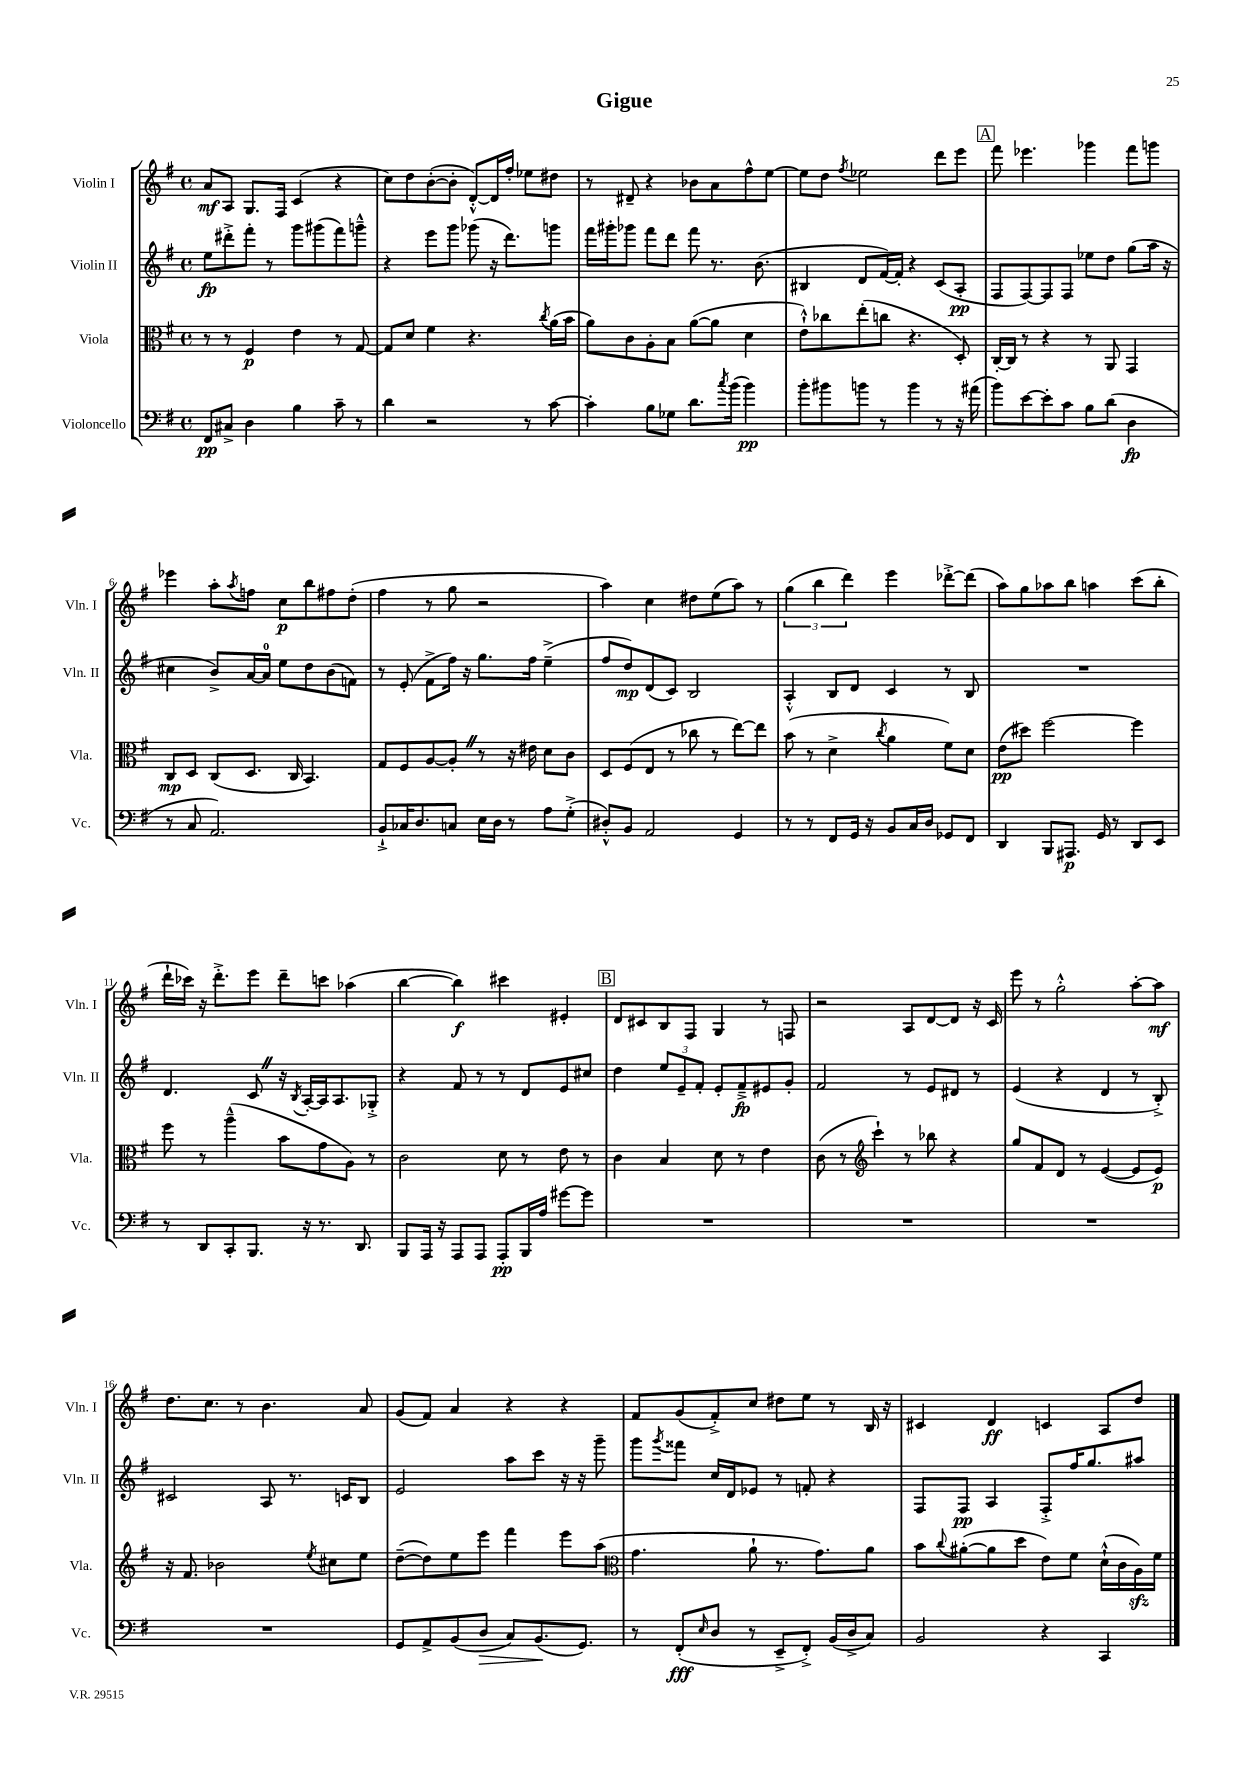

**kern	**kern	**kern	**kern
*staff4	*staff3	*staff2	*staff1
*clefF4	*clefC3	*clefG2	*clefG2
*k[f#]	*k[f#]	*k[f#]	*k[f#]
*M4/4	*M4/4	*M4/4	*M4/4
*met(c)	*met(c)	*met(c)	*met(c)
8FF#	8r	8ee	8a
8C#^	8r	8ddd#'^	8A
4D	4F#	8fff#'	8.G
.	.	8r	.
.	.	.	16F#
4B	4e	8ggg	(4c
.	.	(8ggg#	.
8c~	8r	8fff#)	4r
8r	[8G	8ggg~^^	.
=	=	=	=
4d	8G]	4r	8cc)
.	8d	.	8dd
2r	4f#	8eee	([8b'
.	.	8ggg	8b']
.	4.r	(8ggg-	[8d'^^)
.	.	16r	16d]
.	.	8.ddd)	16ff#'
8r	.	.	8ee-
.	8qcc	.	.
[8c	(16a	8ggg	8dd#
.	16b	.	.
=	=	=	=
4c']	8a)	16fff#	8r
.	.	16ggg#'	.
.	8c	8ggg-	8d#~
8B	8A'	8fff#	4r
8G-	8B	8ddd	.
8.d	([8a	8fff#	8b-
.	8a]	8.r	8a
8qcc	.	.	.
(16b	.	.	.
4b)	4d	.	8ff#^^
.	.	(8.b	.
.	.	.	[8ee
=	=	=	=
8b'	8e`^^)	4B#	8ee]
8b#	8cc-	.	8dd
.	.	.	8qff#
8b	(8ee'	8d	2ee-
8r	8cc	[16f#)	.
.	.	16f#']	.
4b	4.r	4r	.
8r	.	(8c	8ddd
16r	8D')	8A'	8eee
(16a#	.	.	.
=	=	=	=
8b)	[16C'	8F#	8fff#
.	16C]	.	.
[8e	8r	[8F#)	4.eee-
8e']	4r	8F#]	.
8c	.	8F#	.
8B	8r	8ee-	4ggg-
(8d	8AA	8dd	.
4D	4GG	(8gg	8fff#
.	.	16aa	8ggg
.	.	16r	.
=	=	=	=
8r	8C	4cc#	4eee-
8C	8D	.	.
2.AA)	(8C	8b^)	8aa'
.	.	.	8qaa
.	8.D	[16a	8ff
.	.	16a]	.
.	.	8ee	8cc
.	16C	.	.
.	4.BB)	8dd	8bb
.	.	(8b	8ff#
.	.	8f)	(8dd'
=	=	=	=
8BB`^	8G	8r	4ff#
16C-	8F#	(8e'	.
8.D	.	.	.
.	[8A	8f#^	8r
8C	8A']	16ff#)	8gg
.	.	16r	.
16E	8r	8.gg	2r
16D	.	.	.
8r	16r	.	.
.	16e#	16ff#	.
8A	8d	(4ee~^	.
(8G'^	8c	.	.
=	=	=	=
8D#'^^)	8D	8ff#	4aa)
8BB	(8F#	8dd)	.
2AA	8E	(8d	4cc
.	8r	8c)	.
.	8cc-	2B	8dd#
.	8r	.	(8ee
4GG	[8ee)	.	8aa)
.	8ee]	.	8r
=	=	=	=
8r	(8b	4A'^^	(6gg
8r	8r	.	.
.	.	.	6bb
8FF#	4d^	8B	.
.	.	.	6ddd)
16GG	.	8d	.
16r	.	.	.
.	8qcc	.	.
8BB	4a	4c	4eee
16C	.	.	.
16D	.	.	.
8GG-	8f#)	8r	[8ddd-'^
8FF#	8d	8B	(8ddd-]
=	=	=	=
4DD	(8e	1r	8aa)
.	8dd#)	.	8gg
8BBB	[2ff#	.	8aa-
8.AAA#	.	.	8bb
.	.	.	4aa
16GG	.	.	.
8r	.	.	.
8DD	4ff#]	.	(8ccc
8EE	.	.	8bb'
=	=	=	=
8r	8ff#	4.d	16ddd`
.	.	.	16ccc-)
8DD	8r	.	16r
.	.	.	8.ddd'^
8CC'	(4aa~^^	.	.
8.BBB	.	8c	8eee
.	8b	16r	8ddd~
.	.	8qB	.
16r	.	[16A'	.
8.r	8g	16A]	8ccc
.	.	8.A	.
.	8A)	.	(4aa-
8.DD	.	.	.
.	8r	8G-'^	.
=	=	=	=
8BBB	2c	4r	[4bb
16AAA	.	.	.
16r	.	.	.
8AAA	.	8f#	4bb])
8AAA	.	8r	.
8AAA'	8d	8r	4ccc#
16BBB	8r	8d	.
16A	.	.	.
[8g#	8e	8e	4e#'
8g#]	8r	8cc#	.
=	=	=	=
1r	4c	4dd	8d
.	.	.	8c#
.	4B	12ee	8B
.	.	12e~	.
.	.	.	8F#
.	.	12f#'	.
.	8d	8e'	4G
.	8r	8f#~^	.
.	4e	8e#	8r
.	.	8g'	8F
=	=	=	=
1r	(8c	2f#	2r
.	8r	.	.
*	*clefG2	*	*
.	4ccc`)	.	.
.	8r	8r	8A
.	8bb-	8e	[8d
.	4r	8d#	8d]
.	.	8r	16r
.	.	.	16c
=	=	=	=
1r	8gg	(4e	8eee
.	8f#	.	8r
.	8d	4r	2gg'^^
.	8r	.	.
.	([4e	4d	.
.	8e]	8r	[8aa'
.	8e)	8B'^)	8aa]
=	=	=	=
1r	16r	2c#	8.dd
.	8.f#	.	.
.	.	.	8.cc
.	2b-	.	.
.	.	.	8r
.	.	8A	4.b
.	.	8.r	.
.	8qee	.	.
.	8cc#	.	.
.	.	16c	.
.	8ee	8B	8a
=	=	=	=
8GG	([8dd~	2e	(8g
8AA^	8dd])	.	8f#)
(8BB	8ee	.	4a
8D	8eee	.	.
8C)	4fff#	8aa	4r
(8.BB	.	8ccc	.
.	8eee	16r	4r
8.GG)	.	16r	.
.	(8aa	8ggg~	.
=	=	=	=
*	*clefC3	*	*
8r	4.g	8ggg	8f#
.	.	8qggg	.
(8FF#'	.	8fff##	(8g
16qqE	.	.	.
8D	.	16cc	8f#'^)
.	.	16d	.
8r	8a`	8e-	8cc
8EE~^	8.r	8r	8dd#
8FF#'^)	.	8f'	8ee
.	8.g)	.	.
(16BB	.	4r	8r
16D^	.	.	.
8C)	8a	.	16B
.	.	.	16r
=	=	=	=
2BB	8b	8F#	4c#
.	8qqcc	.	.
.	([8a#'	8F#	.
.	8a#]	4A	4d
.	8dd	.	.
4r	8e)	8F#'^	4c
.	8f#	16ff#	.
.	.	8.gg	.
4CC	(16d`^^	.	8A
.	16c	.	.
.	16A)	8aa#	8dd
.	16f#	.	.
==	==	==	==
*-	*-	*-	*-
